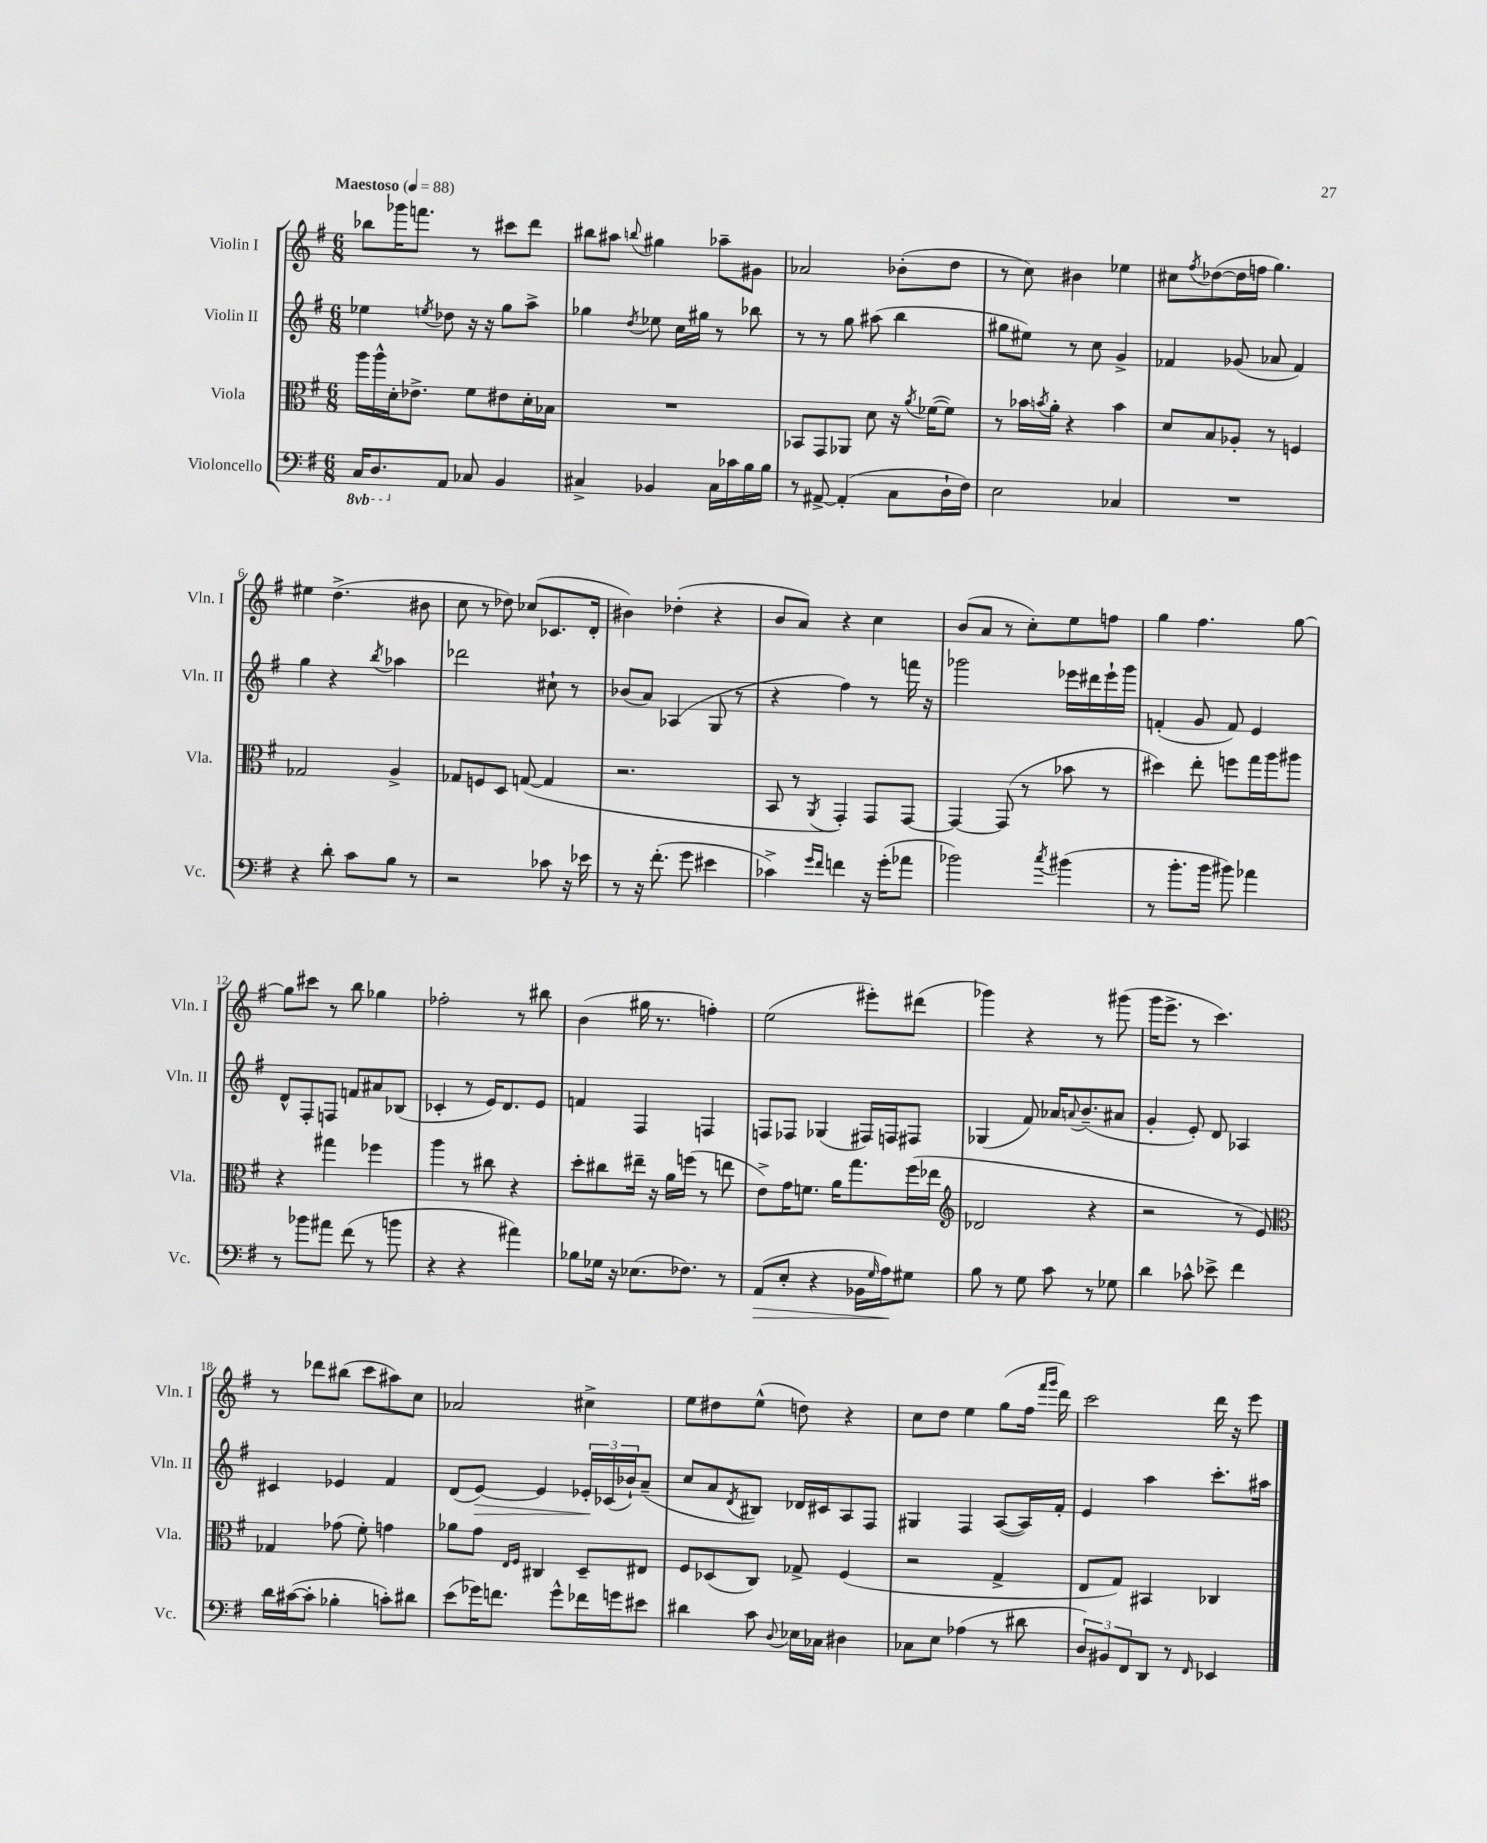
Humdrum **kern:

**kern	**dynam	**kern	**kern	**dynam	**kern
*part4	*part4	*part3	*part2	*part2	*part1
*staff4	*staff4	*staff3	*staff2	*staff2	*staff1
*I"Violoncello	*	*I"Viola	*I"Violin II	*	*I"Violin I
*I'Vc.	*	*I'Vla.	*I'Vln. II	*	*I'Vln. I
*clefF4	*	*clefC3	*clefG2	*	*clefG2
*k[f#]	*	*k[f#]	*k[f#]	*	*k[f#]
*M6/8	*	*M6/8	*M6/8	*	*M6/8
*MM88	*	*MM88	*MM88	*	*MM88
*8ba	*	*	*	*	*
=1	=1	=1	=1	=1	=1
!	!	!	!	!	!LO:TX:a:B:t=Maestoso
16CC/KL	.	16aa\LL	4ee-X\	.	8bb-X\L
8.DD/	.	16aa^^\	.	.	.
.	.	16d'\J	.	.	16ggg-X\K
.	.	8.e-X^\J	.	.	8.fffn\J
.	.	.	8qeen/	.	.
*X8ba	*	*	*	*	*
8AA/J	.	.	8dd-X\	.	.
8C-X/	.	8f#\L	16r	.	8r
.	.	.	16r	.	.
4BB/	.	8e#X\	8gg\L	.	8ccc#X\L
.	.	16d'\L	8aa^\J	.	8ddd\J
.	.	16B-X\JJ	.	.	.
=2	=2	=2	=2	=2	=2
4C#X^/	.	2.r	4gg-X\	.	8bb#X\L
.	.	.	.	.	8aa#X\J
.	.	.	8qdd/	.	8qqbbn/
4BB-X/	.	.	8ee-X\	.	4gg#X\
.	.	.	16cc\LL	.	.
.	.	.	16gg#X\JJ	.	.
16C#\LL	.	.	8r	.	8aa-X~\L
16c-X\	.	.	.	.	.
16B\	.	.	8bb-X\	.	8g#X\J
16B\JJ	.	.	.	.	.
=3	=3	=3	=3	=3	=3
8r	.	8BB-X/L	8r	.	2a-X/
[8AA#X^/	.	8GG/	8r	.	.
(4AA#'/]	.	8AA-X/J	8gg\	.	.
.	.	8d\	(8aa#X\	.	.
8C\L	.	16r	4bb\	.	(8b-X'\L
.	.	8qa/	.	.	.
.	.	([16f-X\KL	.	.	.
16D`\L	.	8f-\J])	.	.	8dd\J
16F#\JJ)	.	.	.	.	.
=4	=4	=4	=4	=4	=4
2E\	.	8r	8gg#X\L	.	8r
.	.	16b-X\LL	8ee#X\J)	.	8cc\)
.	.	8qbn/	.	.	.
.	.	16a'\JJ	.	.	.
.	.	4r	8r	.	4b#X\
.	.	.	8cc\	.	.
4C-X/	.	4b\	4g^/	.	4ee-X\
=5	=5	=5	=5	=5	=5
2.r	.	8d/L	4f-X/	.	8cc#X\L
.	.	.	.	.	8qff#/
.	.	8B/	.	.	([8dd-X\
.	.	8A-X'/J	(8g-X/	.	16dd-\L]
.	.	.	.	.	16ffn\JJ
.	.	8r	8a-X/	.	4.gg\)
.	.	4Fn/	4f-/)	.	.
!!LO:LB:g=z
=6	=6	=6	=6	=6	=6
4r	.	2G-X/	4gg\	.	4ee#X\
8d'\	.	.	4r	.	(4.dd^\
8c\L	.	.	.	.	.
.	.	.	8qbb/	.	.
8B\J	.	4A^/	4aa-X\	.	.
8r	.	.	.	.	8b#X\
=7	=7	=7	=7	=7	=7
2r	.	8G-X/L	2ddd-X\	.	8cc\
.	.	8Fn/	.	.	8r
.	.	8D/J	.	.	8dd-X\)
.	.	([8Gn/	.	.	(8cc-X/L
8c-X\	.	4G/]	8cc#X`\	.	8.c-X/
16r	.	.	8r	.	.
16e-X\	.	.	.	.	16d'/Jk
=8	=8	=8	=8	=8	=8
8r	.	2.r	(8b-X/L	.	4b#X\)
16r	.	.	8a/J)	.	.
(8.f#'\	.	.	.	.	.
.	.	.	(4A-X/	.	(4dd-X'\
8g\	.	.	.	.	.
4e#X\	.	.	8G/	.	4r
.	.	.	8r	.	.
=9	=9	=9	=9	=9	=9
4c-X^\)	.	8BB/	4r	.	8b/L
.	.	8r	.	.	8a/J)
16qqg/LL	.	.	.	.	.
16qqf#/JJ	.	8qAA/	.	.	.
4fn\	.	4GG'/)	4ff#\)	.	4r
16r	.	8GG/L	8r	.	4cc\
(16g'\KL	.	.	.	.	.
8a-X\J	.	[8GG/J	16fffn\	.	.
.	.	.	16r	.	.
=10	=10	=10	=10	=10	=10
2b-X\)	.	4GG/_	2ggg-X\	.	(8b/L
.	.	.	.	.	8a/J
.	.	(8GG/]	.	.	8r
.	.	8r	.	.	8cc'\L)
8qcc/	.	.	.	.	.
(4b#X\	.	8b-X\	16eee-X\LL	.	8ee\
.	.	.	16ddd#X\	.	.
.	.	8r	16eee-`\	.	8ffn\J
.	.	.	16ggg-\JJ	.	.
=11	=11	=11	=11	=11	=11
8r	.	4dd#X\)	(4fn'/	.	4gg\
8.b'\L	.	.	.	.	.
.	.	8ee'\	8g/	.	4.ff#\
16b\Jk	.	.	.	.	.
8b#X\)	.	8ffn\L	8f/)	.	.
4a-X\	.	16gg\L	4e/	.	.
.	.	16aa\J	.	.	.
.	.	8aa#X\J	.	.	[8gg\
!!LO:LB:g=z
=12	=12	=12	=12	=12	=12
8r	.	4r	8d^^/L	.	8gg\L]
8b-X\L	.	.	8F#'/	.	8ccc#X\J
8a#X\J	.	4gg#X\	8Fn/J	.	8r
(8f#\	.	.	8fn/L	.	8bb\
8r	.	4ff-X\	8a#X/	.	4gg-X\
8bn\	.	.	(8B-X/J	.	.
=13	=13	=13	=13	=13	=13
4r	.	4aa\	4c-X'/	.	2ff-X'\
4r	.	8r	8r	.	.
.	.	8cc#X\	16e/KL)	.	.
.	.	.	8.d/	.	.
4a#X\)	.	4r	.	.	8r
.	.	.	8e/J	.	8bb#X\
=14	=14	=14	=14	=14	=14
8B-X\L	.	8dd'\L	4fn/	.	(4b\
16G-X\Jk	.	8cc#X\	.	.	.
16r	.	.	.	.	.
(8.E-X\L	.	16ee#X~\Jk	4F#/	.	16gg#X\
.	.	16r	.	.	8.r
.	.	16a\LL	.	.	.
8.F-X\J)	.	(16ffn\JJ	.	.	.
.	.	8r	4Fn/	.	4ffn'\)
8r	.	8een\	.	.	.
=15	=15	=15	=15	=15	=15
!	!LO:HP:b	!	!	!	!
(8AA/L	>	8e^\L)	8Fn/L	.	(2ee\
8E'/J	.	16g\K	8F-X/J	.	.
.	.	8.fn\J	.	.	.
4r	.	.	(4G-X/	.	.
.	.	16a\KL	.	.	.
.	.	8.gg\	.	.	.
16BB-X\LL	.	.	16F#X/LL)	.	8eee#X'\L)
16qqG/	.	.	.	.	.
16A\J)	.	.	16Fn/J	.	.
8G#X\J	]	(16ff#\L	8F#X/J	.	(8ddd#X\J
.	.	16ee-X\JJ	.	.	.
=16	=16	=16	=16	=16	=16
*	*	*clefG2	*	*	*
8B\	.	2d-X/	(4G-X/	.	4ggg-X\)
8r	.	.	.	.	.
8G\	.	.	8f#/)	.	4r
8c\	.	.	16a-X/KL	.	.
.	.	.	8qqan/	.	.
.	.	.	(8.b~/	.	.
8r	.	4r	.	.	8r
8G-X\	.	.	8a#X/J	.	(8ggg#X\
=17	=17	=17	=17	=17	=17
4d\	.	2r	4g'/	.	16ggg\KL
.	.	.	.	.	8.eee^\J
8c-X^^\	.	.	8e'/)	.	8r
8e-X^\	.	.	8d/	.	4.ccc\)
4f#\	.	8r	4A-X/	.	.
.	.	8e/)	.	.	.
!!LO:LB:g=z
=18	=18	=18	=18	=18	=18
*	*	*clefC3	*	*	*
16d\LL	.	4G-X/	4c#X/	.	8r
([16c#X\J	.	.	.	.	.
8c#'\J]	.	.	.	.	8ddd-X\L
4B-X'\	.	(8g-X\	4e-X/	.	(8bb#X\J
.	.	8f#'\)	.	.	8ccc\L
8cn'\L)	.	4gn\	4f#/	.	8aa#X\)
8d#X\J	.	.	.	.	8cc\J
=19	=19	=19	=19	=19	=19
(8e\L	.	8a-X\L	(8d/L	.	2a-X/
!	!	!	!	!LO:HP:b	!
16g-X\K)	.	8g\J	[8e/J)	>	.
8.fn\J	.	.	.	.	.
.	.	16qqE/LL	.	.	.
.	.	16qqF#/JJ	.	.	.
.	.	4C#X/	4e/]	.	.
8g-^^\L	.	.	.	.	.
16f-X\L	.	8D~/L	24e-X'/LL	.	4cc#X^\
.	.	.	(24c-X/	]	.
16gn\J	.	.	.	.	.
.	.	.	24b-X`/J)	.	.
8e#X\J	.	8E#X/J	(8a~/J	.	.
=20	=20	=20	=20	=20	=20
4d#X\	.	8F#/L	8cc/L	.	8ee\L
.	.	(8D-X/	8a/	.	8dd#X\
.	.	.	8qd/	.	.
8c\	.	8C/J)	8B#X/J)	.	(8ee^^\J
8qqD/	.	.	.	.	.
16E-X\LL	.	8G-X^/	16d-X/LL	.	8ddn\)
16C-X\JJ	.	.	16c#X/J	.	.
4D#X\	.	(4F#/	8A/	.	4r
.	.	.	8F#/J	.	.
=21	=21	=21	=21	=21	=21
8C-X\L	.	2r	4G#X/	.	8cc\L
8E\J	.	.	.	.	8dd\J
(4A-X\	.	.	4F#/	.	4ee\
8r	.	4G^/	([8A/L	.	(8gg\L
8d#X\	.	.	16A/L])	.	16ff#\Jk
.	.	.	.	.	16qqfff#/LL
.	.	.	.	.	16qqggg/JJ
.	.	.	16f#'/JJ	.	16ddd\)
=22	=22	=22	=22	=22	=22
12D/L)	.	8E/L	4e/	.	2ccc\
12BB#X/	.	.	.	.	.
.	.	8G/J)	.	.	.
12FF#/	.	.	.	.	.
8DD/J	.	4BB#X/	4aa\	.	.
8r	.	.	.	.	.
16qqFF#/	.	.	.	.	.
4EE-X/	.	4C-X/	8.ccc'\L	.	16ddd\
.	.	.	.	.	16r
.	.	.	.	.	8eee\
.	.	.	16aa#X\Jk	.	.
==	==	==	==	==	==
*-	*-	*-	*-	*-	*-
